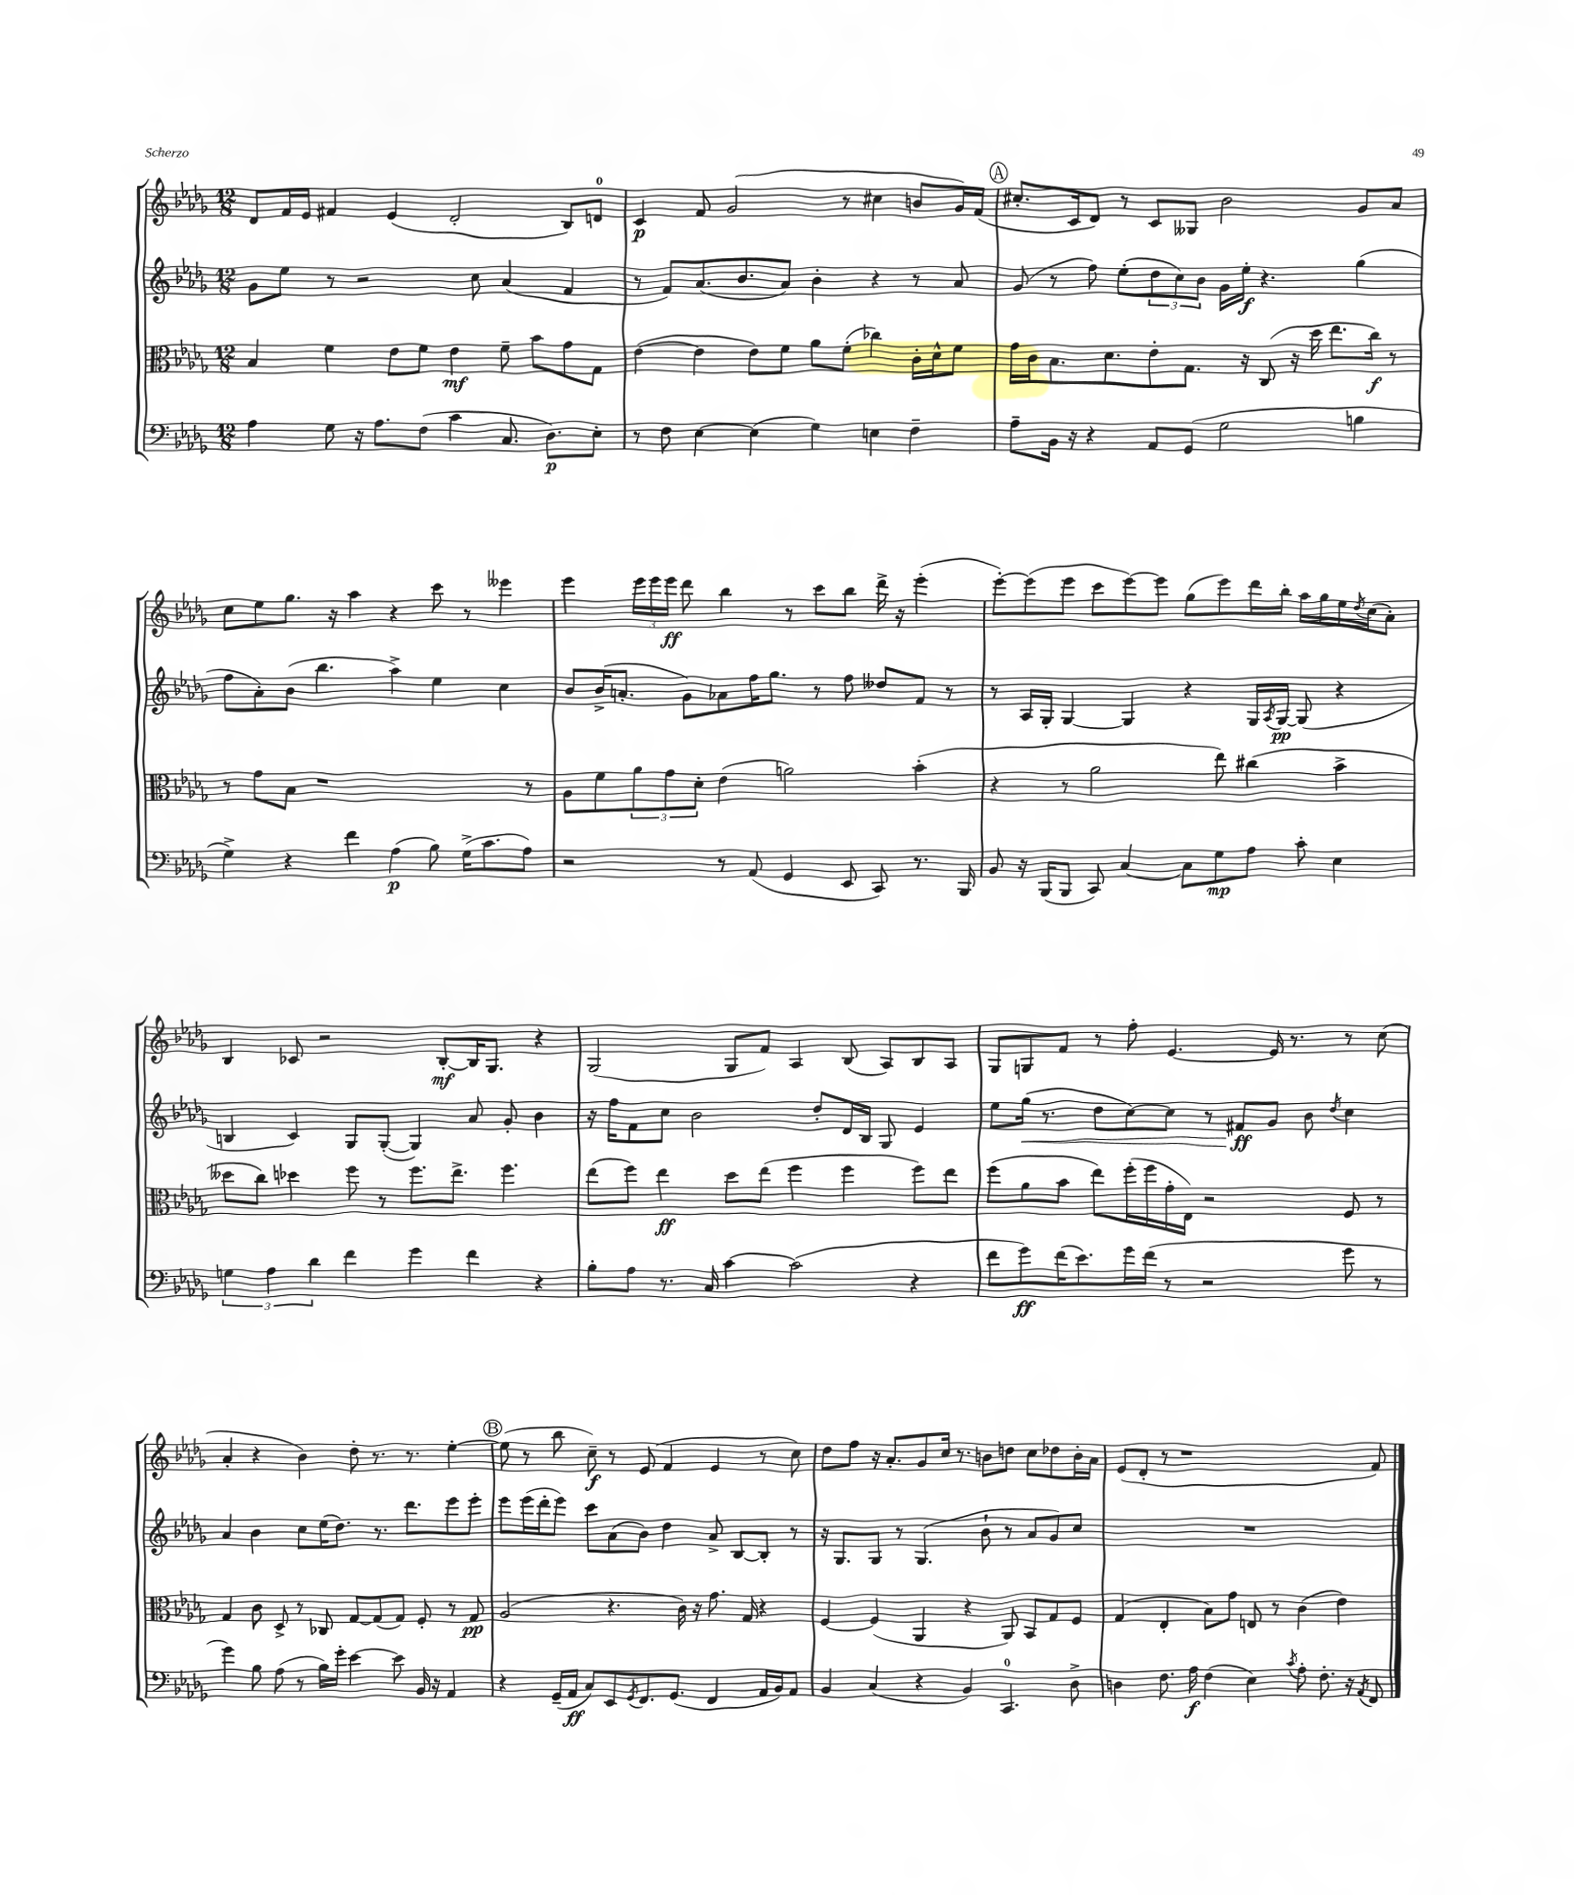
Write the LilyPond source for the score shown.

<<
\new StaffGroup <<
\new Staff = "s0" {
    \clef treble \key des \major \numericTimeSignature \time 12/8
    des'8 f'16 ees'16 fis'4 ees'4( des'2-. bes8) d'8-0 |
    c'4\p f'8 ges'2( r8 cis''4 b'8 ges'16) f'16( |
    \mark \markup { \circle "A" } cis''8.-. c'16 des'8) r8 c'8 geses8 bes'2 ges'8 aes'8 |
    c''8 ees''8 ges''8. r16 aes''4 r4 c'''8 r8 eeses'''4 |
    ees'''4 \tuplet 3/2 { ees'''16 ees'''16 ees'''16\ff } des'''8 bes''4 r8 c'''8 bes''8 des'''16-> r16 ees'''4-.( |
    ees'''8~-.) ees'''8( ees'''8 c'''8 ees'''8~) ees'''8 ges''8( ees'''8) des'''16 bes''16-. aes''16 ges''16 ees''16 \acciaccatura { des''8 } c''16( aes'8-.) |
    bes4 ces'8 r2 bes8~-.\mf bes16 ges8. r4 |
    ges2( ges8 f'8) aes4 bes8( aes8) bes8 aes8 |
    ges8 g8 f'8 r8 f''8-. ees'4.~ ees'16 r8. r8 c''8( |
    aes'4-. r4 bes'4) des''8-. r8. r8. ees''4~-. |
    \mark \markup { \circle "B" } ees''8( r8 bes''8 c''8--\f) r8 ees'8( f'4 ees'4 r8 c''8) |
    des''8 f''8 r16 aes'8.-. ges'8 c''16 r8. b'8 d''8 c''8 des''8 b'16-. aes'16 |
    ees'8( des'8-. r8 r1 f'8) \bar "|." |
}
\new Staff = "s1" {
    \clef treble \key des \major \numericTimeSignature \time 12/8
    ges'8 ees''8 r8 r2 c''8 aes'4( f'4 |
    r8 f'8) aes'8.( bes'8. aes'8) bes'4-. r4 r8 aes'8 |
    \mark \markup { \circle "A" } ges'8( r8 f''8) ees''8-.( \tuplet 3/2 { des''8 c''8) bes'8 } ges'16 ees''16-.\f r4. ges''4( |
    f''8 aes'8-.) bes'8( bes''4. aes''4->) ees''4 c''4 |
    bes'8 bes'16->( a'8.-. ges'8) aes'8 f''16 ges''8. r8 f''8 deses''8 f'8 r8 |
    r8 aes16 ges16-. ges4~ ges4 r4 ges16 \acciaccatura { aes8 } ges16~\pp ges8( r4 |
    b4 c'4) ges8 ges8~-.( ges4) aes'8 ges'8-. bes'4 |
    r16 f''16 f'8 c''8 bes'2 des''8-. des'16 bes16 ges8 ees'4 |
    ees''8 ges''16\<( r8. des''8 c''8~) c''8 r8 fis'8\ff\! ges'8 bes'8 \acciaccatura { des''8 } c''4 |
    aes'4 bes'4 c''8 ees''16( des''8.) r8. des'''8. ees'''8 ees'''8-. |
    \mark \markup { \circle "B" } ees'''8 ees'''16( des'''16-. ees'''8) c'''8 aes'8( bes'8) des''4 aes'8-> bes8~ bes8-. r8 |
    r16 ges8. ges8 r8 ges4.( bes'8-! r8 aes'8 ges'8) c''8 |
    R1. \bar "|." |
}
\new Staff = "s2" {
    \clef alto \key des \major \numericTimeSignature \time 12/8
    bes4 f'4 ees'8 f'8 ees'4\mf f'8-- bes'8 ges'8 ges8 |
    ees'4~( ees'4 ees'8) f'8 aes'8 f'8-.( ces''4) c'16-. des'16-^ f'8 |
    \mark \markup { \circle "A" } ges'16 c'16 bes8. des'8. ees'8-. ges8. r16 c8( r16 des''16 ees''8. c''16\f) r8 |
    r8 ges'8 bes8 r1 r8 |
    aes8 f'8 \tuplet 3/2 { aes'8 ges'8 des'8-. } ees'4( a'2) bes'4-.( |
    r4 r8 aes'2 ees''8) cis''4( bes'4-> |
    deses''8 c''8) des''4 f''8 r8 f''8. ees''8.-> f''4. |
    ees''8( f''8) ees''4\ff des''8 ees''8( f''4 f''4 f''8) ees''8 |
    f''8( aes'8 bes'8 ees''8) f''16-.( f''16 ges'16-. ees16) r2 f8 r8 |
    ges4 c'8 des8-> r8 ces8 ges8~ ges8( ges8) f8-. r8 ges8\pp |
    \mark \markup { \circle "B" } aes2( r4. c'16) r16 ges'8. ges16 r4 |
    f4~ f4( aes,4 r4 aes,8) bes,8 ges8 f8 |
    ges4( ees4-. bes8) ges'8 e8 r8 c'4( ees'4) \bar "|." |
}
\new Staff = "s3" {
    \clef bass \key des \major \numericTimeSignature \time 12/8
    aes4 ges8 r16 aes8. f8( c'4 c8. des8.\p) ees8-. |
    r8 f8 ees4~ ees4( ges4) e4 f4-- |
    \mark \markup { \circle "A" } aes8-- bes,16 r16 r4 aes,8 ges,8( ges2 b4 |
    ges4->) r4 f'4 aes4\p( bes8) ges16->( c'8. aes8) |
    r2 r8 aes,8( ges,4 ees,8 c,8) r8. bes,,16 |
    bes,8 r16 bes,,16( bes,,8 c,8) c4~ c8 ges8\mp aes8 c'8-. ees4 |
    \tuplet 3/2 { g4 aes4 des'4 } f'4 ges'4 f'4 r4 |
    bes8-. aes8 r8. c16 c'4~ c'2( r4 |
    f'8 ges'8\ff) f'16( ees'8.) ges'16 f'16( r8 r2 ges'8 r8 |
    ges'4) bes8 aes8( r8 bes16) ges'16-. ees'4~ ees'8 bes,16 r16 aes,4 |
    \mark \markup { \circle "B" } r4 ges,16--( aes,16\ff c8) ees,8 \acciaccatura { ges,8 } f,8. ges,8.( f,4 aes,16 bes,16) aes,8 |
    bes,4 c4( r4 bes,4) c,4.-0 des8-> |
    d4 f8. aes16\f f4( ees4) \acciaccatura { c'8 } aes8-. f8.-. r16 \acciaccatura { aes,8 } f,8 \bar "|." |
}
>>
>>
\layout { \context { \Score \remove "Bar_number_engraver" } }
